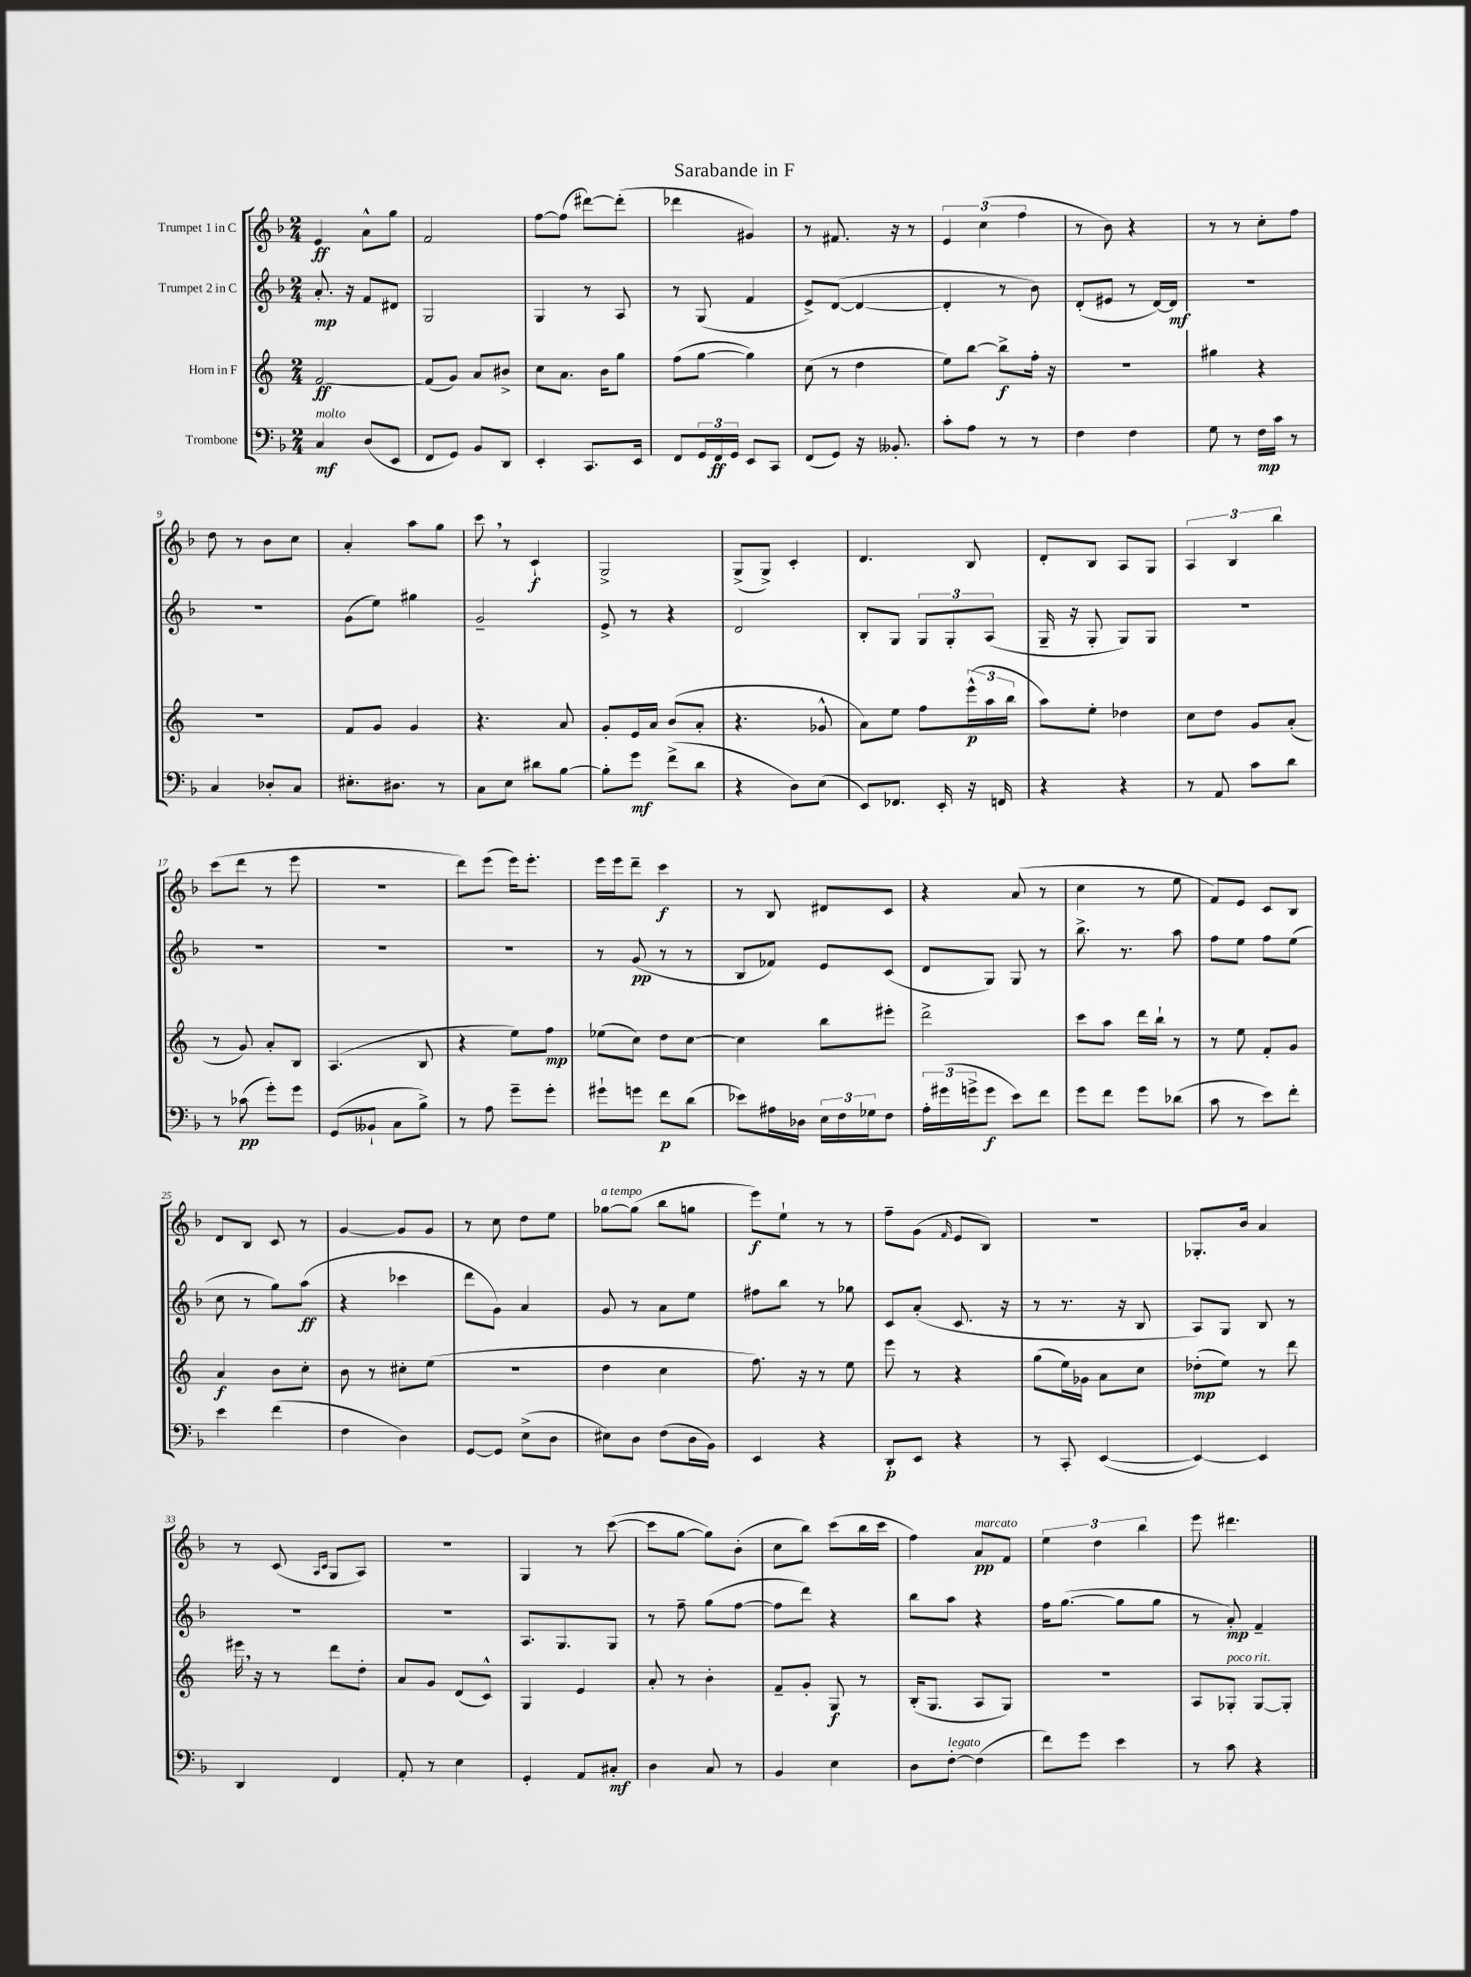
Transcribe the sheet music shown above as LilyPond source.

\header { title = "Sarabande in F" }
<<
\new StaffGroup <<
\new Staff = "s0" \with { instrumentName = "Trumpet 1 in C" } {
    \clef treble \key f \major \numericTimeSignature \time 2/4
    e'4\ff a'8-^ g''8 |
    f'2 |
    f''8~ f''8( dis'''8~) dis'''8-.( |
    des'''4 gis'4) |
    r8 fis'8. r16 r8 |
    \tuplet 3/2 { e'4 c''4( f''4 } |
    r8 bes'8) r4 |
    r8 r8 c''8-. f''8 |
    d''8 r8 bes'8 c''8 |
    a'4-. a''8 g''8 |
    c'''8 \breathe r8 c'4-!\f |
    g2-> |
    g8->( g8->) c'4-. |
    d'4. bes8 |
    d'8-. bes8 a8 g8 |
    \tuplet 3/2 { a4 bes4 bes''4 } |
    c'''8( d'''8 r8 e'''8 |
    r2 |
    d'''8) e'''8( e'''16) e'''8.-. |
    e'''16 e'''16 d'''8-- c'''4\f |
    r8 bes8 dis'8 c'8 |
    r4 a'8( r8 |
    c''4 r8 e''8 |
    f'8) e'8 c'8 bes8 |
    d'8 bes8 c'8 r8 |
    g'4~ g'8 g'8 |
    r8 c''8 d''8 e''8 |
    ges''8~^\markup { \italic "a tempo" } ges''8( bes''8 g''8 |
    e'''8\f) e''8-! r8 r8 |
    f''8-- g'8( \grace { f'16 } e'8 bes8) |
    R2 |
    ges8.-. bes'16 a'4 |
    r8 c'8( \grace { a16 c'16 } g8 a8) |
    R2 |
    g4 r8 c'''8~( |
    c'''8 g''8~ g''8) bes'8-.( |
    c''8 bes''8) c'''8( bes''16 c'''16 |
    f''4) a'8\pp^\markup { \italic "marcato" } f'8 |
    \tuplet 3/2 { e''4 d''4 bes''4 } |
    e'''8 dis'''4. \bar "|." |
}
\new Staff = "s1" \with { instrumentName = "Trumpet 2 in C" } {
    \clef treble \key f \major \numericTimeSignature \time 2/4
    a'8.-.\mp r16 f'8 dis'8 |
    g2 |
    g4 r8 a8 |
    r8 g8( f'4 |
    e'8->) d'8~( d'4~ |
    d'4-. r8 bes'8) |
    d'8-.( eis'8 r8 d'16~) d'16\mf |
    r2 |
    r2 |
    g'8( e''8) gis''4 |
    g'2-- |
    e'8-> r8 r4 |
    d'2 |
    bes8-. g8 \tuplet 3/2 { g8 g8-. a8( } |
    g16-- r16 g8-. g8) g8 |
    R2 |
    R2 |
    R2 |
    R2 |
    r8 g'8\pp( r8 r8 |
    bes8 fes'8) e'8 c'8( |
    d'8 g8) g8 r8 |
    bes''8.-> r8. a''8 |
    f''8 e''8 f''8 e''8( |
    c''8 r8 g''8) a''8\ff( |
    r4 ces'''4 |
    d'''8 g'8) a'4 |
    g'8 r8 a'8 e''8 |
    fis''8 bes''8 r8 ges''8 |
    c'8 a'8-.( c'8. r16 |
    r8 r8. r16 bes8 |
    a8) g8 bes8 r8 |
    R2 |
    R2 |
    a8. g8. g8 |
    r8 f''8-- g''8( f''8~ |
    f''8 d'''8) r4 |
    bes''8 a''8 r4 |
    f''16 g''8.~( g''8 g''8 |
    r8 a'8-.\mp) f'4-- \bar "|." |
}
\new Staff = "s2" \with { instrumentName = "Horn in F" } {
    \clef treble \key c \major \numericTimeSignature \time 2/4
    f'2~\ff |
    f'8( g'8) a'8 bis'8-> |
    c''8 a'8. b'16 g''8 |
    f''8( g''8~ g''4) |
    c''8( r8 d''4 |
    e''8) b''8~ b''8->\f f''16-. r16 |
    R2 |
    gis''4 r4 |
    R2 |
    f'8 g'8 g'4 |
    r4. a'8 |
    g'8-. e'16 a'16 b'8( a'8-. |
    r4. ges'8-^ |
    a'8) e''8 f''8 \tuplet 3/2 { e'''16-^\p( a''16 b''16 } |
    a''8) e''8-. des''4 |
    c''8 d''8 g'8 a'8-.( |
    r8 g'8) a'8-. b8 |
    a4.( b8 |
    r4 e''8) f''8\mp |
    ees''8( c''8) d''8 c''8~ |
    c''4 b''8 eis'''8-. |
    d'''2-> |
    c'''8 a''8 d'''16 b''16-! r8 |
    r8 e''8 f'8-. g'8 |
    a'4\f b'8 c''8-. |
    b'8 r8 cis''8-. e''8( |
    r2 |
    d''4 c''4 |
    f''8.) r16 r8 e''8 |
    e'''8 r8 r4 |
    g''8( e''16) ges'16 a'8 c''8 |
    des''8-.\mp( e''8) r8 d'''8 |
    eis'''16 \breathe r16 r8 d'''8 d''8-. |
    a'8 g'8 d'8( c'8-^) |
    g4 e'4 |
    a'8-. r8 b'4-. |
    f'8-- g'8-. g8\f r8 |
    b16-.( g8. a8 g8) |
    R2 |
    a8 ges8-.^\markup { \italic "poco rit." } ges8~ ges8-. \bar "|." |
}
\new Staff = "s3" \with { instrumentName = "Trombone" } {
    \clef bass \key f \major \numericTimeSignature \time 2/4
    c4\mf^\markup { \italic "molto" } d8( e,8 |
    f,8 g,8) bes,8 d,8 |
    e,4-. c,8. e,16 |
    f,8 \tuplet 3/2 { g,16 f,16\ff g,16 } e,8 c,8 |
    f,8( g,8) r16 beses,8.-. |
    c'8-. a8 r8 r8 |
    f4 f4 |
    g8 r8 f16\mp c'16 r8 |
    c4 des8-. c8 |
    eis8.-. dis8. r8 |
    c8 e8 dis'8 bes8~ |
    bes8-. g'8\mf f'8->( d'8 |
    r4 d8) e8( |
    e,8) fes,8. e,16-. r16 f,16 |
    r4 r4 |
    r8 a,8 c'8 d'8 |
    r8 ces'8\pp( g'8-.) g'8 |
    g,8( beses,8-! c8 bes8->) |
    r8 a8 g'8-- g'8-. |
    gis'8-! g'8 f'8\p d'8( |
    ees'8) ais16 des16 \tuplet 3/2 { e16 f16 ges16 } f8 |
    \tuplet 3/2 { a16-. gis'16( g'16-> } g'8\f e'8) f'8 |
    g'8 f'8 g'8 des'8( |
    c'8 r8 e'8) f'8-. |
    e'4 f'4( |
    f4 d4) |
    g,8~ g,8 e8->( d8 |
    eis8) d8 f8( d16 bes,16) |
    e,4 r4 |
    d,8-.\p e,8 r4 |
    r8 c,8-. e,4~( |
    e,4~) e,4 |
    d,4 f,4 |
    a,8-. r8 e4 |
    g,4-. a,8 cis8-.\mf |
    d4 c8 r8 |
    bes,4 e4 |
    d8 f8~-.^\markup { \italic "legato" } f4( |
    f'8) g'8 e'4 |
    r8 c'8 r4 \bar "|." |
}
>>
>>
